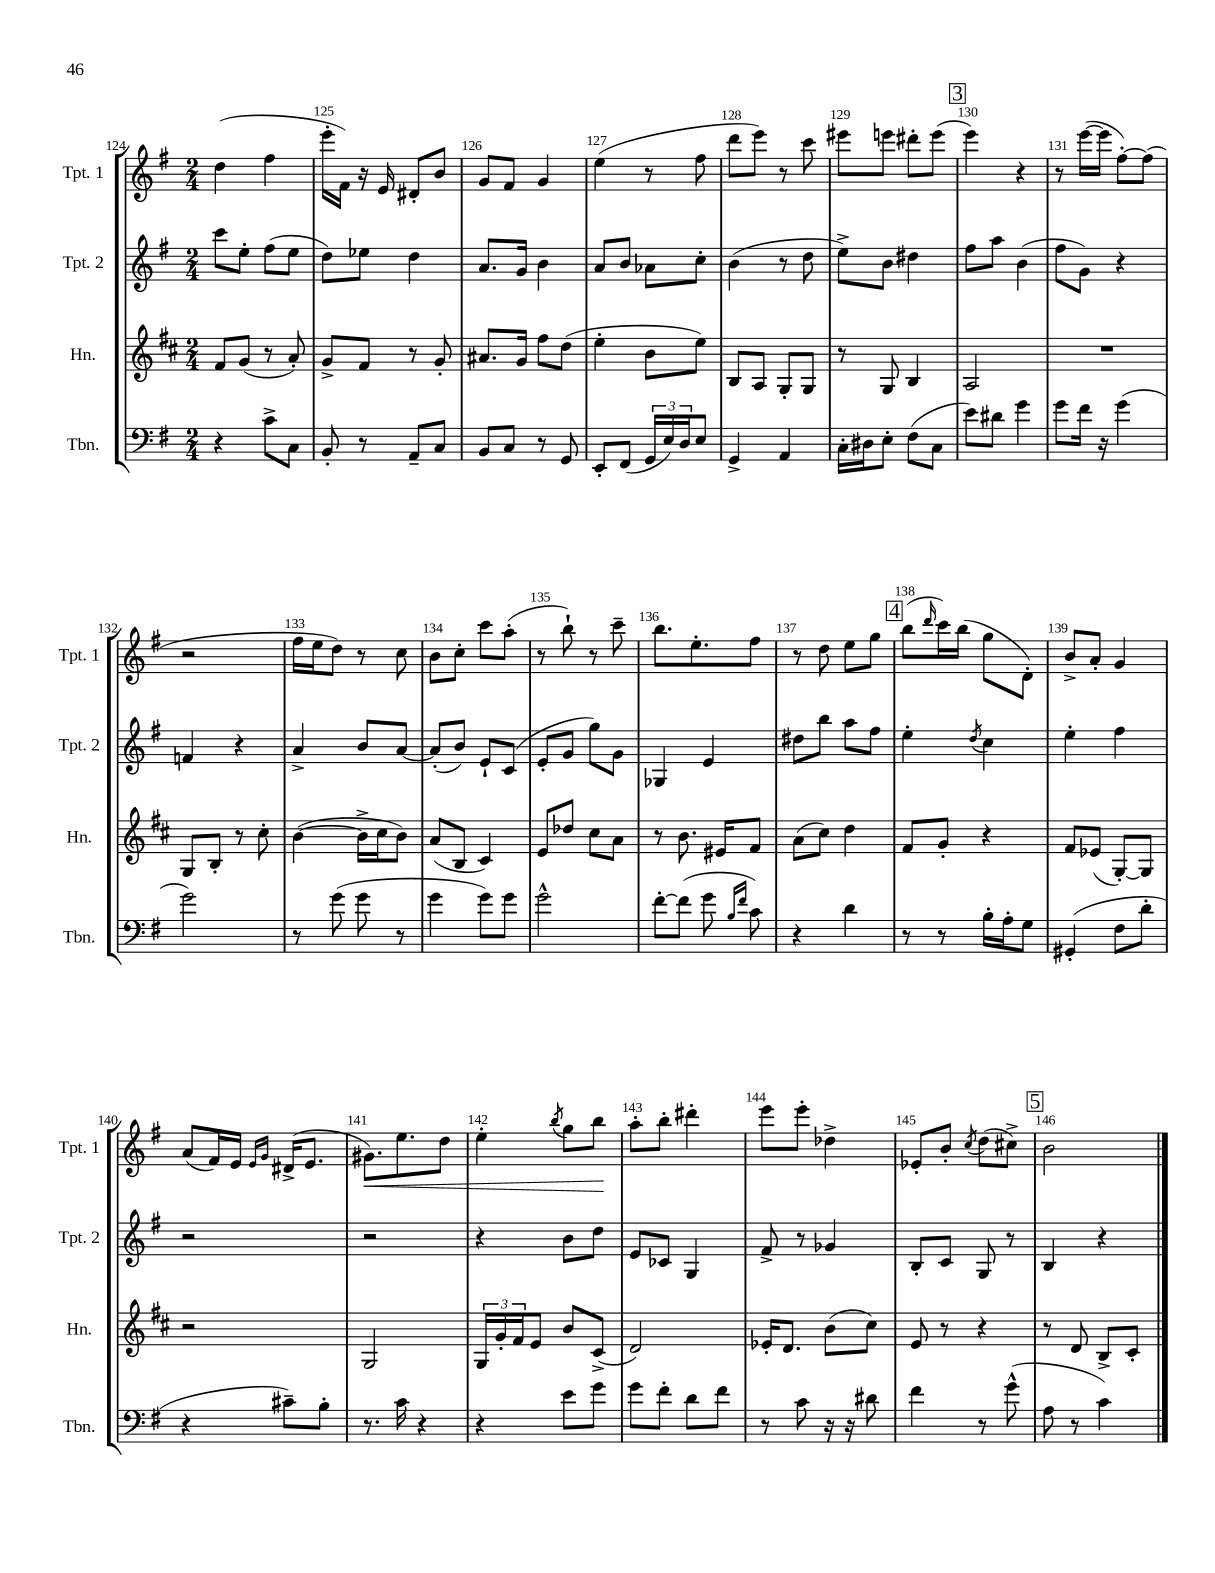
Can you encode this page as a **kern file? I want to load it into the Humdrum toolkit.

**kern	**kern	**kern	**kern	**dynam
*part4	*part3	*part2	*part1	*part1
*staff4	*staff3	*staff2	*staff1	*staff1
*I"Tbn.	*I"Hn.	*I"Tpt. 2	*I"Tpt. 1	*
*I'Tbn.	*I'Hn.	*I'Tpt. 2	*I'Tpt. 1	*
*clefF4	*clefG2	*clefG2	*clefG2	*
*k[f#]	*k[f#c#]	*k[f#]	*k[f#]	*
*M2/4	*M2/4	*M2/4	*M2/4	*
=124	=124	=124	=124	=124
4r	8f#/L	8ccc\L	(4dd\	.
.	(8g/J	8ee'\J	.	.
8c^\L	8r	(8ff#\L	4ff#\	.
8C\J	8a'/)	8ee\J	.	.
=125	=125	=125	=125	=125
8BB'/	8g^/L	8dd\L)	16eee'\LL	.
.	.	.	16f#\JJ)	.
8r	8f#/J	8ee-X\J	16r	.
.	.	.	16e/	.
8AA~/L	8r	4dd\	8d#X'/L	.
8C/J	8g'/	.	8b/J	.
=126	=126	=126	=126	=126
8BB/L	8.a#X/L	8.a/L	8g/L	.
8C/J	.	.	8f#/J	.
.	16g/Jk	16g/Jk	.	.
8r	8ff#\L	4b\	4g/	.
8GG/	(8dd\J	.	.	.
=127	=127	=127	=127	=127
8EE'/L	4ee'\	8a/L	(4ee\	.
(8FF#/J	.	8b/J	.	.
24GG/LL	8b\L	8a-X\L	8r	.
24E/)	.	.	.	.
24D/J	.	.	.	.
8E/J	8ee\J)	8cc'\J	8ff#\	.
=128	=128	=128	=128	=128
4GG^/	8B/L	(4b\	8ddd\L	.
.	8A/J	.	8eee\J)	.
4AA/	8G'/L	8r	8r	.
.	8G/J	8dd\	8ccc\	.
=129	=129	=129	=129	=129
16C'\LL	8r	8ee^\L)	8eee#X\L	.
16D#X\J	.	.	.	.
8E'\J	8G/	8b\J	8eeen\J	.
(8F#\L	4B/	4dd#X\	8ddd#X'\L	.
8C\J	.	.	(8eee\J	.
!!LO:REH:place=s1:t=3
=130	=130	=130	=130	=130
8e\L)	2A/	8ff#\L	4eee\)	.
8d#X\J	.	8aa\J	.	.
4g\	.	(4b\	4r	.
=131	=131	=131	=131	=131
8g\L	2r	8ff#\L	8r	.
16f#\Jk	.	8g\J)	([16eee\LL	.
16r	.	.	16eee\JJ]	.
(4g\	.	4r	[8ff#'\L)	.
.	.	.	(8ff#\J]	.
!!LO:LB:g=z
=132	=132	=132	=132	=132
2g\)	8G/L	4fn/	2r	.
.	8B'/J	.	.	.
.	8r	4r	.	.
.	8cc#'\	.	.	.
=133	=133	=133	=133	=133
8r	([4b\	4a^/	16ff#\LL	.
.	.	.	16ee\J	.
(8g\	.	.	8dd\J)	.
8g\	16b^\LL]	8b/L	8r	.
.	16cc#\J	.	.	.
8r	8b\J)	[8a/J	8cc\	.
=134	=134	=134	=134	=134
4g\	(8a/L	(8a'/L]	8b\L	.
.	8B/J	8b/J)	8cc'\J	.
8g\L)	4c#/)	8e`/L	8ccc\L	.
8g\J	.	(8c/J	(8aa'\J	.
=135	=135	=135	=135	=135
2g^^\	8e/L	8e'/L	8r	.
.	8dd-X/J	8g/J	8bb`\)	.
.	8cc#\L	8gg\L)	8r	.
.	8a\J	8g\J	8ccc~\	.
=136	=136	=136	=136	=136
[8f#'\L	8r	4G-X/	8.bb\L	.
(8f#\J]	8.b\	.	.	.
.	.	.	8.ee'\	.
8g\	.	4e/	.	.
.	16e#X/KL	.	.	.
16qqB/LL	.	.	.	.
16qqf#/JJ	.	.	.	.
8c\)	8f#/J	.	8ff#\J	.
=137	=137	=137	=137	=137
4r	(8a\L	8dd#X\L	8r	.
.	8cc#\J)	8bb\J	8dd\	.
4d\	4dd\	8aa\L	8ee\L	.
.	.	8ff#\J	8gg\J	.
!!LO:REH:place=s1:t=4
=138	=138	=138	=138	=138
8r	8f#/L	4ee'\	(8bb\L	.
.	.	.	16qqddd/	.
8r	8g'/J	.	16ccc\L)	.
.	.	.	(16bb\JJ	.
.	.	8qdd/	.	.
16B'\LL	4r	4cc\	8gg\L	.
16A'\J	.	.	.	.
8G\J	.	.	8d'\J)	.
=139	=139	=139	=139	=139
(4GG#X'/	8f#/L	4ee'\	8b^/L	.
.	(8e-X/J	.	8a'/J	.
8F#\L	[8G'/L)	4ff#\	4g/	.
8d'\J	8G/J]	.	.	.
!!LO:LB:g=z
=140	=140	=140	=140	=140
4r	2r	2r	(8a/L	.
.	.	.	16f#/L)	.
.	.	.	16e/JJ	.
.	.	.	16qqe/LL	.
.	.	.	16qqg/JJ	.
8c#X~\L)	.	.	(16d#X^/KL	.
.	.	.	8.e/J	.
8B'\J	.	.	.	.
=141	=141	=141	=141	=141
!	!	!	!	!LO:HP:b
8.r	2G/	2r	8.g#X\L)	<
16c\	.	.	8.ee\	.
4r	.	.	.	.
.	.	.	8dd\J	.
=142	=142	=142	=142	=142
4r	24G/LL	4r	4ee'\	.
.	24g'/	.	.	.
.	24f#/J	.	.	.
.	8e/J	.	.	.
.	.	.	8qbb/	.
8e\L	8b/L	8b\L	8gg\L	.
8g\J	(8c#^/J	8dd\J	8bb\J	.
.	.	.	.	[
=143	=143	=143	=143	=143
8g\L	2d/)	8e/L	8aa'\L	.
8f#'\J	.	8c-X/J	8bb'\J	.
8d\L	.	4G/	4ddd#X'\	.
8f#\J	.	.	.	.
=144	=144	=144	=144	=144
8r	16e-X'/KL	8f#^/	8eee\L	.
.	8.d/J	.	.	.
8c\	.	8r	8eee'\J	.
16r	(8b\L	4g-X/	4dd-X^\	.
16r	.	.	.	.
8d#X\	8cc#\J)	.	.	.
=145	=145	=145	=145	=145
4f#\	8e/	8B'/L	8e-X'/L	.
.	8r	8c/J	8b'/J	.
.	.	.	8qcc/	.
8r	4r	8G/	(8dd\L	.
(8g^^\	.	8r	8cc#X^\J)	.
!!LO:REH:place=s1:t=5
=146	=146	=146	=146	=146
8A\	8r	4B/	2b\	.
8r	8d/	.	.	.
4c\)	8B^/L	4r	.	.
.	8c#'/J	.	.	.
==	==	==	==	==
*-	*-	*-	*-	*-
